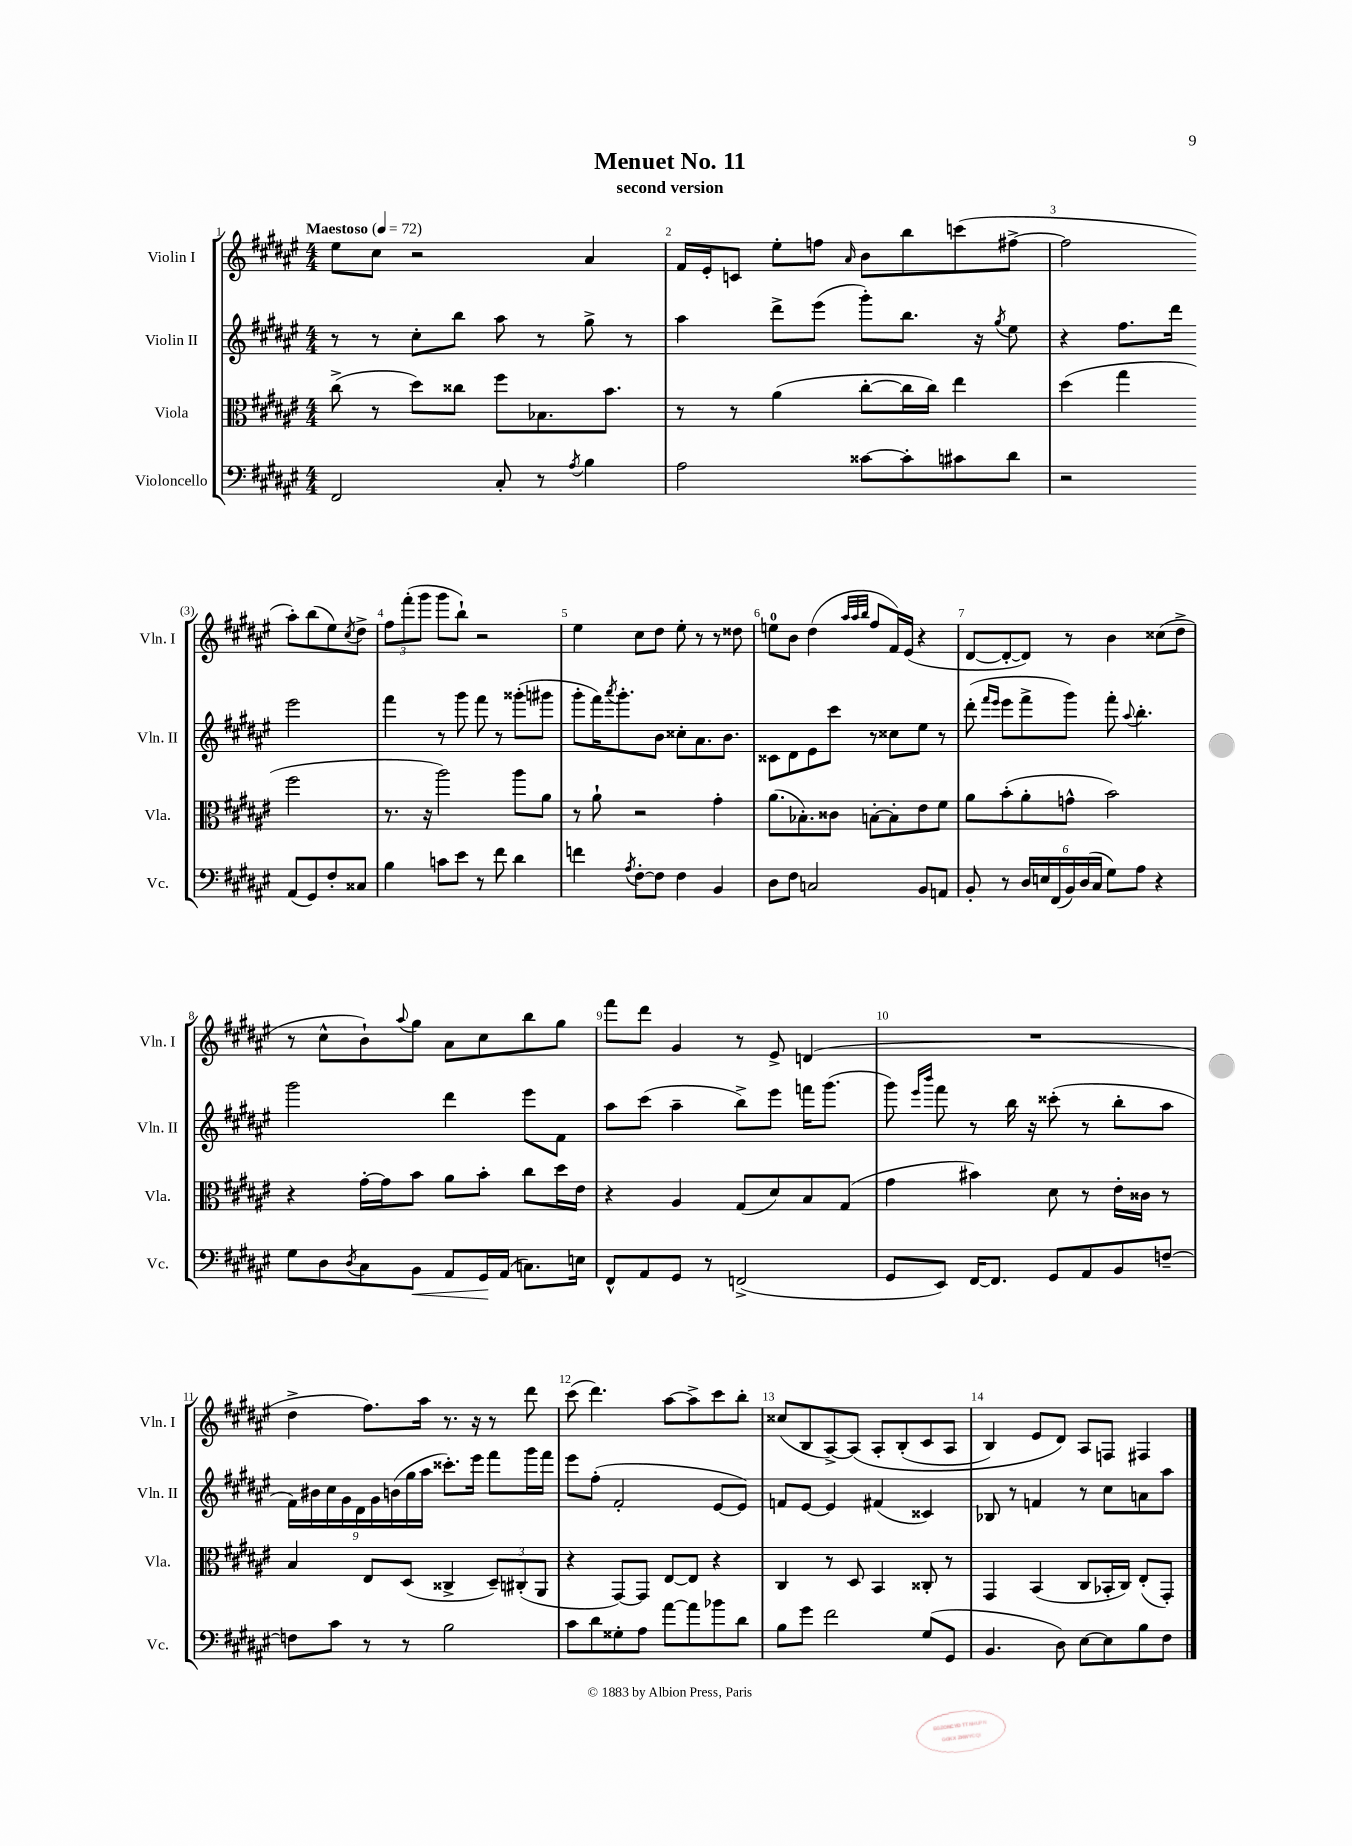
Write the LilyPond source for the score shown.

\header { title = "Menuet No. 11" subtitle = "second version" }
<<
\new StaffGroup <<
\new Staff = "s0" \with { instrumentName = "Violin I" shortInstrumentName = "Vln. I" } {
    \clef treble \key fis \major \numericTimeSignature \time 4/4 \tempo "Maestoso" 4 = 72
    eis''8 cis''8 r2 ais'4 |
    fis'16 eis'16-. c'8 eis''8-. f''8 \grace { ais'16 } b'8 b''8 c'''8( fis''8~-> |
    fis''2 ais''8-.) b''8( eis''8) \acciaccatura { cis''8 } dis''8-> |
    \tuplet 3/2 { fis''8 fis'''8-.( gis'''8 } gis'''8 b''8-!) r2 |
    eis''4 cis''8 dis''8 eis''8-. r8 r8 disis''8 |
    e''8-0 b'8 dis''4( \grace { ais''32 ais''32 b''32 } fis''8 fis'16) eis'16( r4 |
    dis'8~ dis'8~-. dis'8) r8 b'4 cisis''8( dis''8-> |
    r8 cis''8-^ b'8-!) \appoggiatura { ais''8 } gis''8 ais'8 cis''8 b''8 gis''8 |
    fis'''8 dis'''8 gis'4 r8 eis'8-> d'4( |
    R1 |
    dis''4-> fis''8.) ais''16 r8. r16 r8 dis'''8 |
    cis'''8( dis'''4.) ais''8~ ais''8-> cis'''8 b''8-. |
    cisis''8( b8 ais8~->) ais8\( ais8-. b8-.( cis'8 ais8 |
    b4) eis'8 dis'8\) ais8 f8 fis4 \bar "|." |
}
\new Staff = "s1" \with { instrumentName = "Violin II" shortInstrumentName = "Vln. II" } {
    \clef treble \key fis \major \numericTimeSignature \time 4/4
    r8 r8 cis''8-. b''8 ais''8 r8 gis''8-> r8 |
    ais''4 dis'''8-> eis'''8( gis'''8-.) b''8. r16 \acciaccatura { gis''8 } eis''8 |
    r4 fis''8. dis'''16 eis'''2 |
    fis'''4 r8 gis'''8 fis'''8 r8 gisis'''8-.( gis'''8 |
    gis'''8-. fis'''16) \acciaccatura { ais'''8 } gis'''8.-. b'8 cisis''8-. ais'8. b'8. |
    cisis'8 dis'8 eis'8 cis'''8 r8 cisis''8 eis''8 r8 |
    dis'''8-.( \grace { fis'''16 eis'''16 } eis'''8 fis'''8-> gis'''8) fis'''8-. \appoggiatura { ais''8 } b''4.-. |
    gis'''2 dis'''4 eis'''8 fis'8 |
    ais''8 cis'''8( ais''4-- b''8->) eis'''8 f'''16 gis'''8.( |
    gis'''8) \grace { eis'''16 b'''16 } fis'''8 r8 b''16 r16 cisis'''8-.( r8 b''8-. ais''8 |
    \tuplet 9/8 { fis'16) bis'16 cis''16 gis'16 dis'16 gis'16 b'16( gis''16 ais''16 } cisis'''8.-.) eis'''16 fis'''8 gis'''16 fis'''16 |
    eis'''8 fis''8-.( fis'2-. eis'8~ eis'8) |
    f'8 eis'8~ eis'4 fis'4( cisis'4) |
    bes8 r8 f'4 r8 cis''8 a'8 ais''8 \bar "|." |
}
\new Staff = "s2" \with { instrumentName = "Viola" shortInstrumentName = "Vla." } {
    \clef alto \key fis \major \numericTimeSignature \time 4/4
    cis''8->( r8 dis''8) cisis''8 fis''8 bes8. b'8. |
    r8 r8 ais'4( cis''8~-. cis''16 cis''16) eis''4 |
    dis''4( gis''4 fis''2 |
    r8. r16 ais''2) ais''8 ais'8 |
    r8 ais'8-! r2 gis'4-. |
    ais'8.( bes8.-.) cisis'8 b8~-. b8-. eis'8 fis'8 |
    ais'8 b'8-.( ais'8-. g'8-^ b'2) |
    r4 gis'16~-. gis'16 b'8 ais'8 b'8-. cis''8 dis''16 eis'16 |
    r4 ais4 gis8( dis'8) b8 gis8( |
    gis'4 bis'4) dis'8 r8 eis'16-. cisis'16 r8 |
    b4 eis8 dis8( cisis4-> \tuplet 3/2 { dis8--) cis8-.( ais,8 } |
    r4 gis,8~) gis,8 eis8~ eis8 r4 |
    cis4 r8 dis8 b,4 cisis8-. r8 |
    gis,4 b,4( cis8 bes,16-. cis16) eis8-.( gis,8-.) \bar "|." |
}
\new Staff = "s3" \with { instrumentName = "Violoncello" shortInstrumentName = "Vc." } {
    \clef bass \key fis \major \numericTimeSignature \time 4/4
    fis,2 cis8-. r8 \acciaccatura { ais8 } b4 |
    ais2 cisis'8~ cisis'8-. cis'8 dis'8 |
    r2 ais,8( gis,8) fis8-. cisis8 |
    b4 c'8 eis'8 r8 fis'8 dis'4 |
    f'4 \acciaccatura { ais8 } fis8~-. fis8 fis4 b,4 |
    dis8 fis8 c2 b,8 a,8 |
    b,8-. r8 \tuplet 6/4 { dis16 e16 fis,16( b,16) dis16( cis16 } gis8) ais8 r4 |
    gis8 dis8 \acciaccatura { dis8 } cis8 b,8\< ais,8 gis,16\! ais,16( c8.) e16 |
    fis,8-^ ais,8 gis,8 r8 f,2->( |
    gis,8 eis,8) fis,16~ fis,8. gis,8 ais,8 b,8 f8~-- |
    f8 cis'8 r8 r8 b2 |
    cis'8 dis'8 gisis8-. ais8 ais'8~ ais'8 bes'8 dis'8 |
    b8 gis'8 fis'2 gis8( gis,8 |
    b,4. dis8) eis8~ eis8 b8 fis8 \bar "|." |
}
>>
>>
\layout { \context { \Score \override BarNumber.break-visibility = ##(#f #t #t) barNumberVisibility = #all-bar-numbers-visible } }
